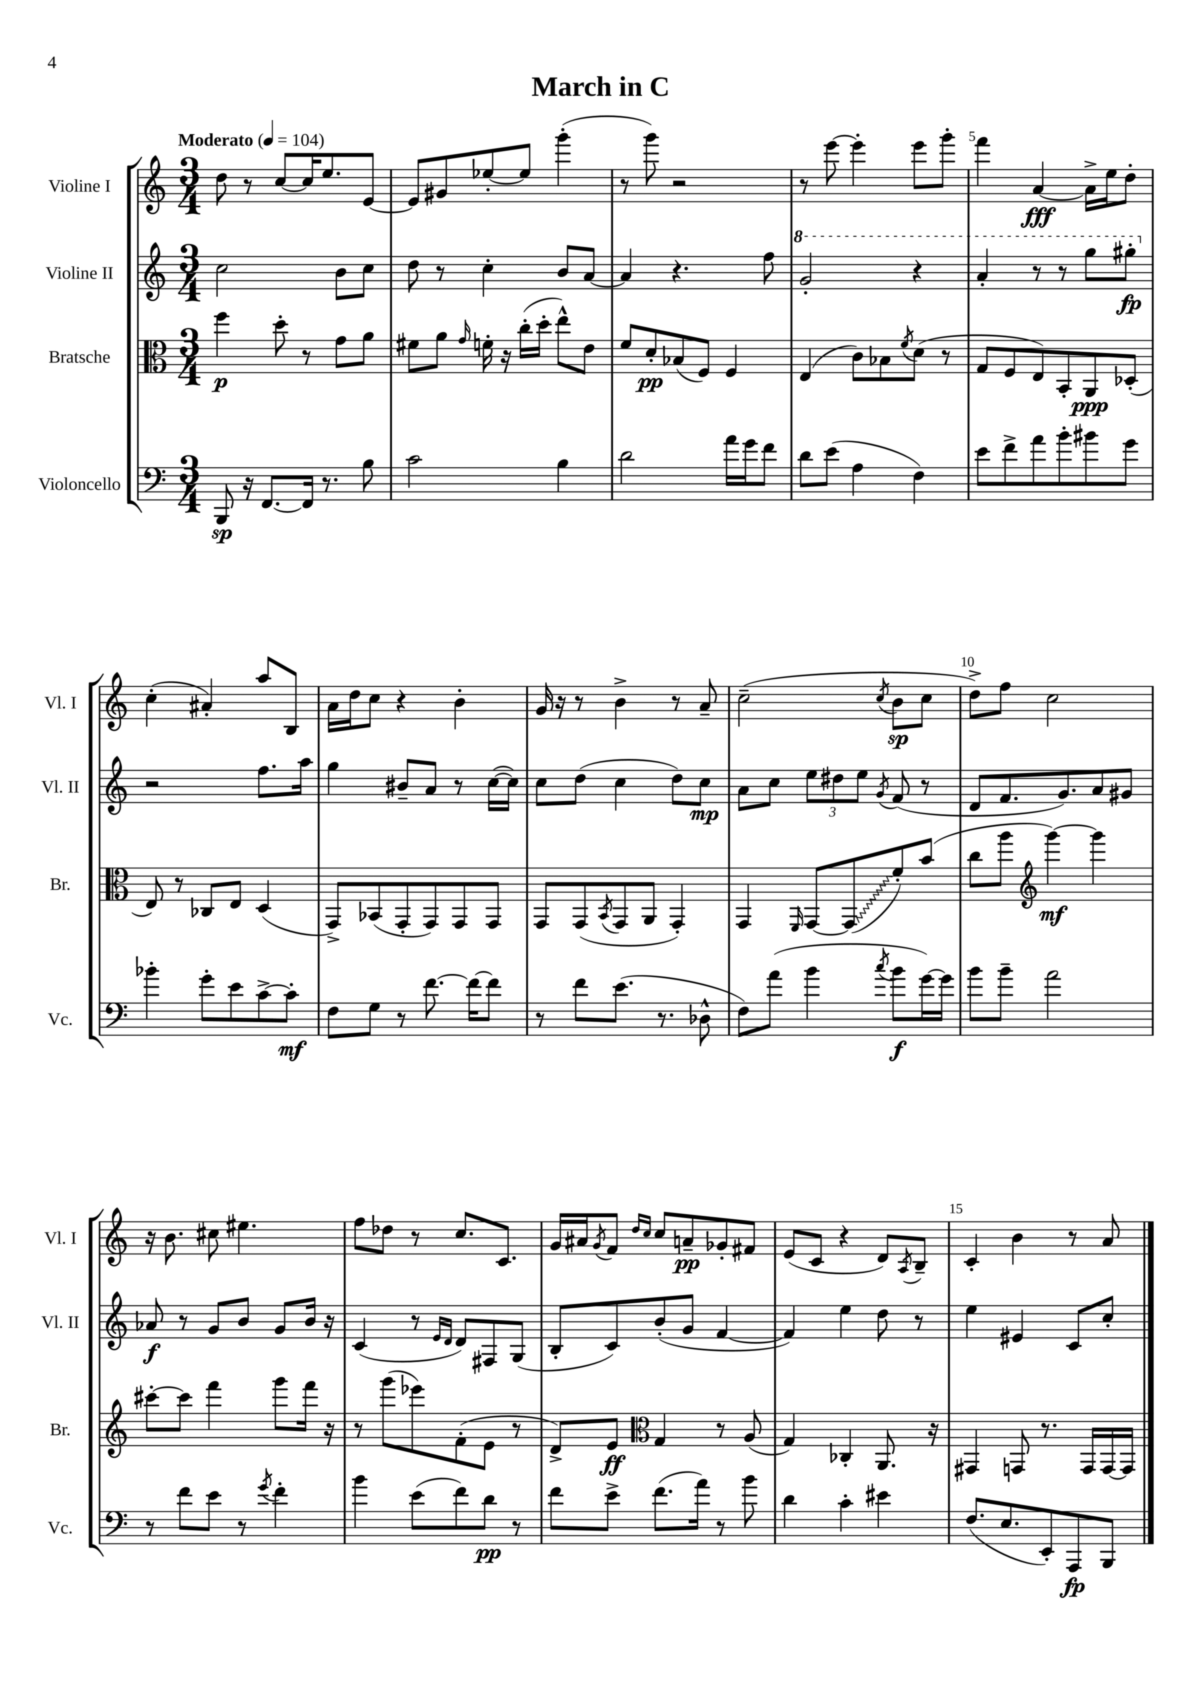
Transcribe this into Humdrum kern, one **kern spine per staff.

**kern	**kern	**kern	**kern
*staff4	*staff3	*staff2	*staff1
*clefF4	*clefC3	*clefG2	*clefG2
*k[]	*k[]	*k[]	*k[]
*M3/4	*M3/4	*M3/4	*M3/4
*MM104	*MM104	*MM104	*MM104
8BBB	4ff	2cc	8dd
16r	.	.	8r
[8.FF	.	.	.
.	8dd'	.	[8cc
16FF]	8r	.	16cc]
8.r	.	.	8.ee
.	8g	8b	.
8B	8a	8cc	[8e
=	=	=	=
2c	8f#	8dd	8e]
.	8a	8r	8g#
.	16qqg	.	.
.	16f'	4cc'	[8ee-'
.	16r	.	.
.	(16cc'	.	8ee-]
.	16dd'	.	.
4B	8ee^^)	8b	(4ggg'
.	8e	[8a	.
=	=	=	=
2d	8f	4a]	8r
.	8d'	.	8ggg)
.	(8B-	4.r	2r
.	8F)	.	.
16a	4F	.	.
16g	.	.	.
8f	.	8ff	.
=	=	=	=
8d	(4E	2gg'	8r
(8e	.	.	[8eee
4A	8c)	.	4eee']
.	8B-	.	.
.	8qf	.	.
4F)	(8d	4r	8eee
.	8r	.	8ggg'
=	=	=	=
8e	8G	4aa'	4fff
8f^	8F	.	.
8a	8E)	8r	[4a
8b'	8BB'	8r	.
8b#	8AA	8ggg	16a^]
.	.	.	16ee
8g	(8D-'	8ggg#'	8dd'
=	=	=	=
4b-'	8E)	2r	(4cc'
.	8r	.	.
8g'	8C-	.	4a#')
8e	8E	.	.
[8c^	(4D	8.ff	8aa
8c']	.	.	8B
.	.	16aa	.
=	=	=	=
8F	8GG^)	4gg	16a
.	.	.	16dd
8G	(8BB-	.	8cc
8r	8GG'	8b#~	4r
[8.f	8GG)	8a	.
.	8GG	8r	4b'
16f_	.	.	.
8f]	8GG	([16cc	.
.	.	16cc])	.
=	=	=	=
8r	8GG	8cc	16g
.	.	.	16r
8f	(8GG	(8dd	8r
.	8qBB	.	.
(8.e	8GG	4cc	4b^
.	8AA	.	.
8.r	.	.	.
.	4GG')	8dd)	8r
8D-^^	.	8cc	8a~
=	=	=	=
8F)	4GG	8a	(2cc~
(8a	.	8cc	.
.	16qqFF	.	.
4b	[8GG	12ee	.
.	.	12dd#	.
.	(8GG]	.	.
.	.	12ee	.
8qcc	.	8qg	8qcc
8b	8f')	(8f	8b
[16g)	(8b	8r	8cc
16g]	.	.	.
=	=	=	=
8b	8cc	8d	8dd^)
8b~	8aa	8.f	8ff
*	*clefG2	*	*
2a	[4ggg)	.	2cc
.	.	8.g)	.
.	4ggg]	8a	.
.	.	8g#	.
=	=	=	=
8r	[8ccc#'	8a-	16r
.	.	.	8.b
8f	8ccc#]	8r	.
8e	4fff	8g	8cc#
8r	.	8b	4.ee#
8qg	.	.	.
4f'	8ggg	8g	.
.	16fff	16b	.
.	16r	16r	.
=	=	=	=
4b	8r	(4c	8ff
.	(8ggg	.	8dd-
(8e	8eee-)	8r	8r
.	.	16qqe	.
.	.	16qqd	.
8f)	(8f'	8d)	8.cc
8d	8e	8F#	.
.	.	.	8.c
8r	8r	(8G	.
=	=	=	=
8f	8d^)	8B'	16g
.	.	.	16a#
.	.	.	8qg
8e^	8e	8c)	8f
*	*clefC3	*	*
.	.	.	16qqdd
.	.	.	16qqcc
(8.f	4G	(8b'	8cc
.	.	8g	8a~
16a)	.	.	.
8r	8r	[4f	8g-'
8b	(8A	.	8f#
=	=	=	=
4d	4G)	4f])	(8e
.	.	.	8c
4c'	4C-'	4ee	4r
4e#	8.AA	8dd	8d)
.	.	.	8qA
.	.	8r	8B~
.	16r	.	.
=	=	=	=
(8.F	4GG#	4ee	4c'
8.E	.	.	.
.	8GG	4e#	4b
8EE')	8.r	.	.
8AAA	.	8c	8r
.	16GG	.	.
8BBB	[16GG	8cc'	8a
.	16GG]	.	.
==	==	==	==
*-	*-	*-	*-
